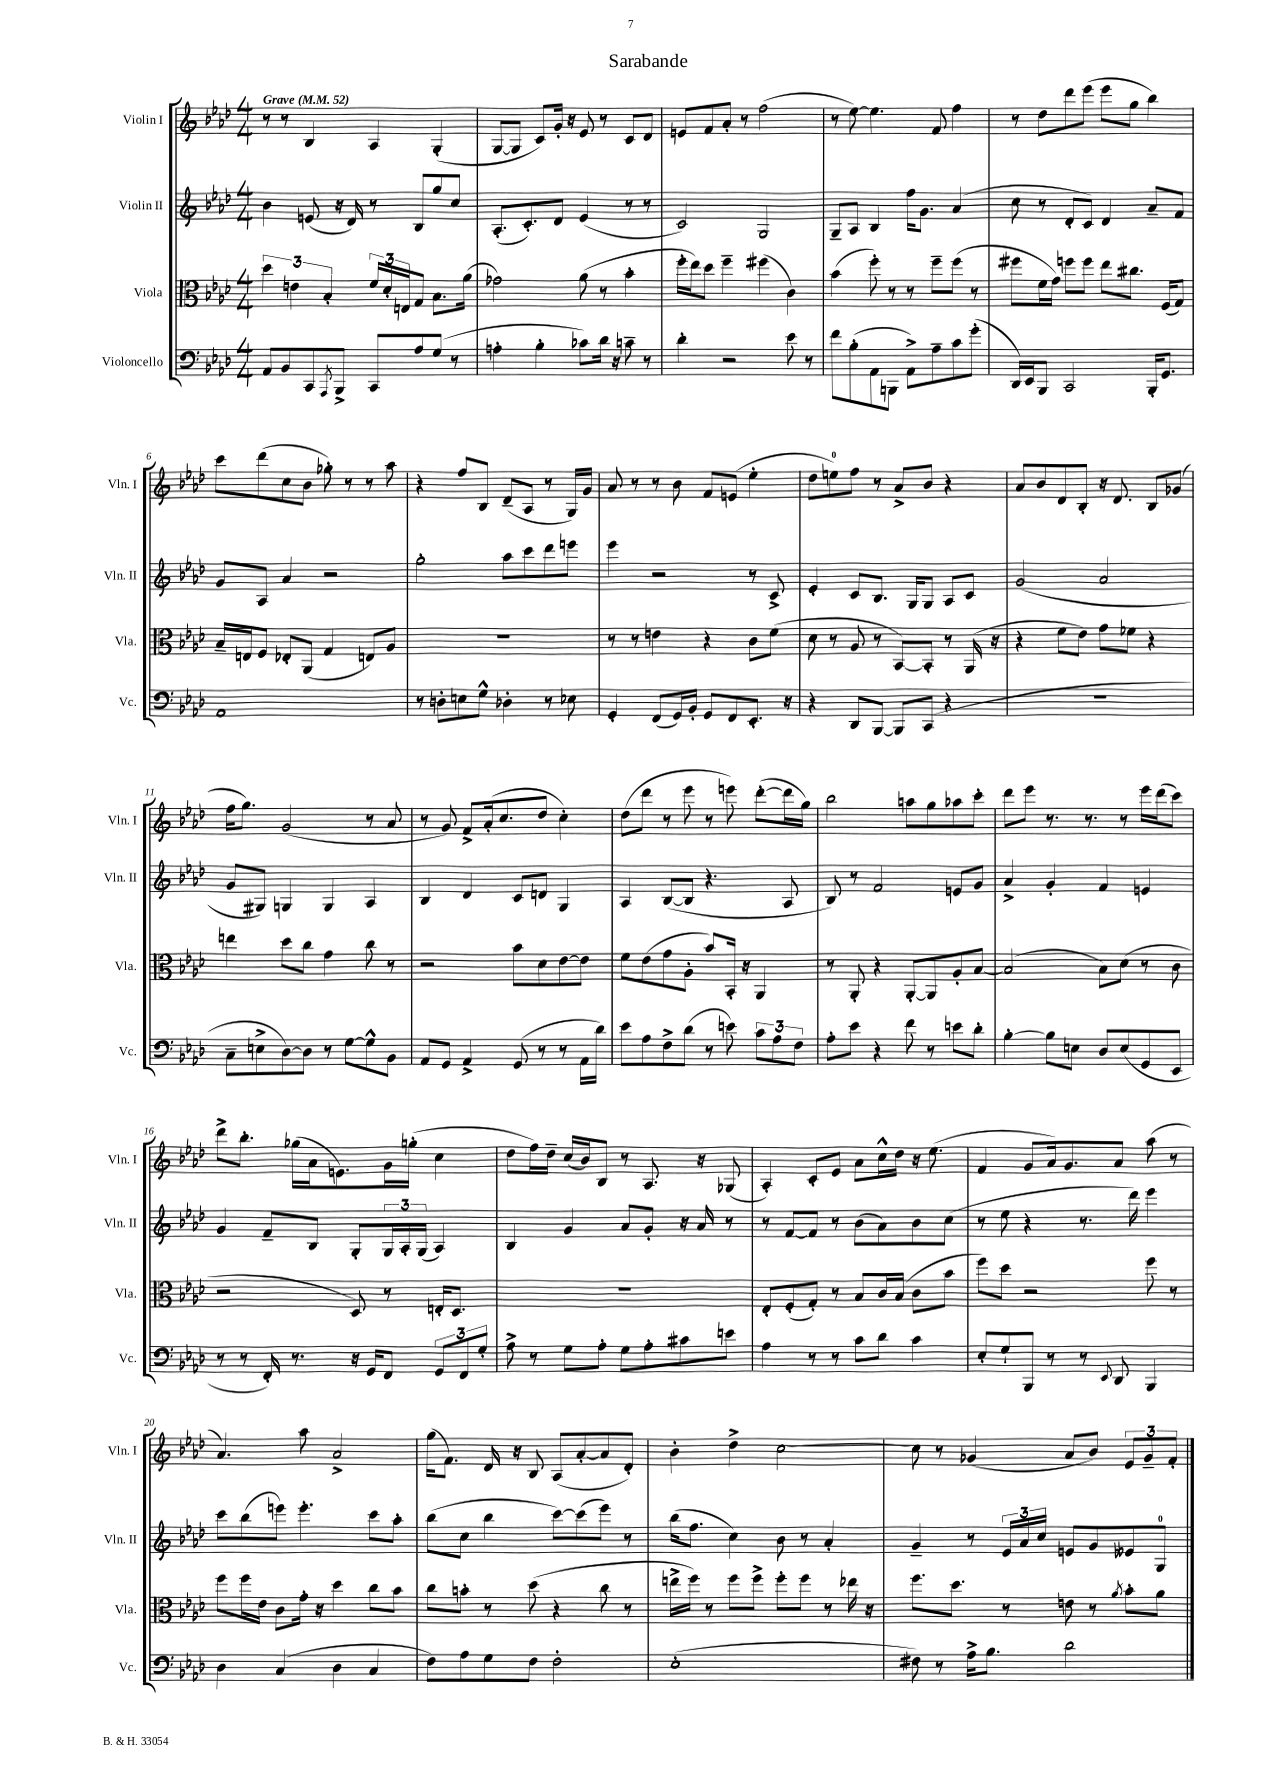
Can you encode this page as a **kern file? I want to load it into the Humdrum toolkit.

**kern	**kern	**kern	**kern
*part4	*part3	*part2	*part1
*staff4	*staff3	*staff2	*staff1
*I"Violoncello	*I"Viola	*I"Violin II	*I"Violin I
*I'Vc.	*I'Vla.	*I'Vln. II	*I'Vln. I
*clefF4	*clefC3	*clefG2	*clefG2
*k[b-e-a-d-]	*k[b-e-a-d-]	*k[b-e-a-d-]	*k[b-e-a-d-]
*M4/4	*M4/4	*M4/4	*M4/4
*MM52	*MM52	*MM52	*MM52
=1	=1	=1	=1
!	!	!	!LO:TX:a:B:t=Grave
8AA-/L	6dd-\	4b-\	8r
8BB-/	.	.	8r
.	6en\	.	.
8CC/	.	(8en/	4B-/
.	6B-'/	.	.
8qAAA-/	.	.	.
8BBB-^/J	.	16r	.
.	.	16d-/)	.
8CC/L	24f/LL	8r	4A-/
.	24d-'/	.	.
.	24En/J	.	.
8A-/	8G/J	8B-/L	.
(8G/J	8.B-\L	8gg/	(4G'/
8r	.	8cc/J	.
.	(16a-\Jk	.	.
=2	=2	=2	=2
4An'\	2g-X\)	(8.A-'/L	[8G/L
.	.	.	8G/J]
.	.	8.c'/)	.
4B-'\	.	.	8c/L)
.	.	8d-/J	16g'/Jk
.	.	.	16r
8c-X\L)	(8a-\	(4e-/	8e-/
16d-\Jk	8r	.	8r
16r	.	.	.
8cn~\	4b-'\	8r	8c/L
8r	.	8r	8d-/J
=3	=3	=3	=3
4d-'\	16ff'\LL	2c/)	8en/L
.	16ee-\J)	.	.
.	8dd-\J	.	8f/
2r	4ff~\	.	8a-'/J
.	.	.	8r
.	(4ff#X\	2G/	(2ff\
8e-\	4c\)	.	.
8r	.	.	.
=4	=4	=4	=4
8f\L	(4b-\	8G~/L	8r
(8B-'\	.	8A-/J	[8ee-\)
8AA-\	8ff'\)	4B-/	4.ee-\]
8BBBn\J	8r	.	.
8AA-^\L)	8r	16ff\KL	.
.	.	8.g\J	.
8A-~\	8ff~\L	.	8f/
8c\	(8ff\J	(4a-/	4ff\
(8g'\J	8r	.	.
=5	=5	=5	=5
16DD-/LL)	8ff#X\L	8cc\	8r
16EE-/J	.	.	.
8BBB-/J	16f\L	8r	8dd-\L
.	16g\JJ)	.	.
2CC/	8ffn\L	8d-'/L	8ddd-\
.	8ff\J	8c/J)	(8eee-\J
.	8ee-\L	4d-/	8eee-\L
.	8.cc#X\J	.	8gg\J
16BBB-'/KL	.	8a-~/L	4bb-\)
8.GG/J	(16F/KL	.	.
.	8G/J)	8f/J	.
!!LO:LB:g=z
=6	=6	=6	=6
1AA-	16B-~/LL	8g/L	8ccc\L
.	16En/J	.	.
.	8F/J	8A-/J	(8ddd-\
.	8E-X'/L	4a-/	8cc\
.	(8AA-/J	.	8b-\J
.	4G/	2r	8gg-X'\)
.	.	.	8r
.	8En/L)	.	8r
.	8A-/J	.	8aa-\
=7	=7	=7	=7
8r	1r	2gg'\	4r
8Dn'\L	.	.	.
8En\	.	.	8ff/L
8G^^\J	.	.	8B-/J
4D-X'\	.	8aa-\L	(8d-~/L
.	.	8ccc\	8A-/J
8r	.	8ddd-\	8r
8E-X\	.	8eeen\J	16G/LL)
.	.	.	16g/JJ
=8	=8	=8	=8
4GG'/	8r	4eee-\	8a-/
.	8r	.	8r
(8FF/L	4en\	2r	8r
16GG/L)	.	.	8b-\
16BB-'/JJ	.	.	.
8GG/L	4r	.	8f/L
8FF/	.	.	(8en/J
8.EE-'/J	8c\L	8r	4ee-'\
.	(8f\J	8c^/	.
16r	.	.	.
=9	=9	=9	=9
4r	8d-\	4e-'/	8dd-\L
.	8r	.	8een\)
8DD-/L	8A-/	8c/L	8ff\J
[8BBB-/J	8r	8.B-/J	8r
8BBB-/L]	[8BB-/L)	.	8a-^/L
.	.	16G/KL	.
(8CC/J	8BB-'/J]	8G/J	8b-/J
4r	8r	8A-/L	4r
.	(16AA-/	8c/J	.
.	16r	.	.
=10	=10	=10	=10
1r	4r	(2g/	8a-/L
.	.	.	8b-/
.	8f\L	.	8d-/
.	8e-\J)	.	8B-'/J
.	8g\L	2a-/	16r
.	.	.	8.d-/
.	8f-X\J	.	.
.	4r	.	8B-/L
.	.	.	(8g-X/J
!!LO:LB:g=z
=11	=11	=11	=11
8C~\L	4een\	8g/L	16ff\KL
.	.	.	8.gg\J)
8En^\	.	8G#X/J)	.
[8D-\)	8dd-\L	4Gn/	(2g/
8D-\J]	8cc\J	.	.
8r	4g\	4G/	.
[8G\L	.	.	.
8G^^\]	8cc\	4A-/	8r
8BB-\J	8r	.	8a-/
=12	=12	=12	=12
8AA-/L	2r	4B-/	8r
8GG/J	.	.	8g/)
4AA-^/	.	4d-/	8f^/L
.	.	.	(16a-'/k
.	.	.	8.cc/
(8GG/	8b-\L	8c/L	.
8r	8d-\	8dn/J	8dd-/J
8r	[8e-\	4G/	4cc'\)
16AA-\LL	8e-\J]	.	.
16d-\JJ)	.	.	.
=13	=13	=13	=13
8e-\L	8f\L	4A-/	(8dd-\L
8A-\	(8e-\	.	8ddd-\J
8F^\	8g\	([8B-/L	8r
(8d-\J	8A-'\J	8B-/J]	8eee-\
8r	8b-/L)	4.r	8r
8en\)	16BB-'/Jk	.	8eeen\)
.	16r	.	.
12c\L	4AA-/	.	([8ddd-'\L
12A-\	.	.	.
.	.	8A-/	16ddd-\L]
12F\J	.	.	.
.	.	.	16gg\JJ)
=14	=14	=14	=14
8A-'\L	8r	8B-/)	2bb-\
8e-\J	8AA-'/	8r	.
4r	4r	2f/	.
8f\	[8AA-'/L	.	8aan\L
8r	8AA-/]	.	8gg\
8en\L	8A-'/	8en/L	8aa-X\
8d-'\J	[8B-/J	8g/J	8ccc'\J
=15	=15	=15	=15
[4B-'\	(2B-/]	4a-^/	8ddd-\L
.	.	.	8eee-\J
8B-\L]	.	4g'/	8.r
8En\J	.	.	.
.	.	.	8.r
8D-/L	8B-\L)	4f/	.
(8E/	(8d-\J	.	8r
8GG/	8r	4en/	16eee-\LL
.	.	.	(16ddd-\J
8EE-/J	8c\	.	8ccc\J)
!!LO:LB:g=z
=16	=16	=16	=16
8r	2r	4g/	8ddd-^\L
8r	.	.	8.bb-'\J
16FF'/)	.	8f~/L	.
8.r	.	.	(16gg-X\LL
.	.	8B-/J	16a-\J
.	.	.	8.en\)
16r	8D-/)	8G'/L	.
16GG/KL	.	.	.
8FF/J	8r	24G/L	16g\L
.	.	24A-'/	.
.	.	.	(16ggn'\JJ
.	.	(24G/JJ	.
12GG/L	16En'/KL	4A-/)	4cc\
.	8.D-/J	.	.
12FF/	.	.	.
12G'/J	.	.	.
=17	=17	=17	=17
8A-^\	1r	4B-/	8dd-\L
8r	.	.	16ff\L)
.	.	.	16dd-~\JJ
8G\L	.	4g/	(16cc/LL
.	.	.	16b-/J)
8A-'\J	.	.	8B-/J
8G\L	.	8a-/L	8r
8A-'\	.	8g'/J	8.A-/
8c#X\	.	16r	.
.	.	16a-/	16r
8en\J	.	8r	(8G-X/
=18	=18	=18	=18
4A-\	8E-'/L	8r	4A-'/)
.	(8F'/	[8f/L	.
8r	8G'/J)	8f/J]	8c'/L
8r	8r	8r	8e-/J
8c\L	8B-/L	(8b-\L	8a-\L
8d-\J	16c/L	8a-\)	16cc^^\L
.	(16B-/JJ	.	16dd-\JJ
4c\	8c\L	8b-\	16r
.	.	.	(8.ee-\
.	8b-\J	(8cc\J	.
=19	=19	=19	=19
8E-'/L	8ff\L)	8r	4f/
8G`/	8dd-\J	8ee-\	.
8BBB-/J	2r	4r	8g/L
8r	.	.	16a-/k)
.	.	.	8.g/
8r	.	8.r	.
8qqEE-/	.	.	.
8DD-/	.	.	8a-/J
.	.	16ddd-\)	.
4BBB-/	8ff\	4eee-\	(8aa-\
.	8r	.	8r
!!LO:LB:g=z
=20	=20	=20	=20
4D-\	8ff\L	8ccc\L	4.a-/)
.	16ff\L	(8bb-\	.
.	16e-\JJ	.	.
(4C/	8c\L	8eeen\J)	.
.	16g'\Jk	4.eee'\	8aa-\
.	16r	.	.
4D-\	4dd-\	.	2a-^/
4C/	8cc\L	8ccc\L	.
.	8b-\J	8aa-'\J	.
=21	=21	=21	=21
8F\L)	8cc\L	(8bb-\L	(16gg\KL
.	.	.	8.f\J)
8A-\	8bn'\J	8cc\J	.
8G\	8r	4bb-\	16d-/
.	.	.	16r
8F\J	(8dd-\	.	8B-/
2F'\	4r	[8ccc\L)	(8A-/L
.	.	(8ccc\]	[8a-'/
.	8cc\	8eee-\J)	8a-/]
.	8r	8r	8d-'/J)
=22	=22	=22	=22
(1E-'	16een^\LL	(16bb-\KL	4b-'\
.	16ff\JJ)	8.ff\J	.
.	8r	.	.
.	8ff\L	4cc\)	4dd-^\
.	8ff^\J	.	.
.	8ff'\L	8b-\	[2cc\
.	8ff\J	8r	.
.	8r	4a-'/	.
.	16ee-X\	.	.
.	16r	.	.
=23	=23	=23	=23
8F#X\)	8.ff\L	4g~/	8cc\]
8r	.	.	8r
.	8.dd-\J	.	.
16A-^\KL	.	8r	(4g-X/
8.B-\J	.	.	.
.	8r	24e-/LL	.
.	.	24a-/	.
.	.	24cc/JJ	.
2d-\	8en\	8en/L	8a-/L
.	8r	8g/	8b-/J)
.	8qa-/	.	.
.	8b-'\L	8e--X/	12e-/L
.	.	.	12g-~/
.	8a-\J	8G/J	.
.	.	.	12f'/J
==	==	==	==
*-	*-	*-	*-
